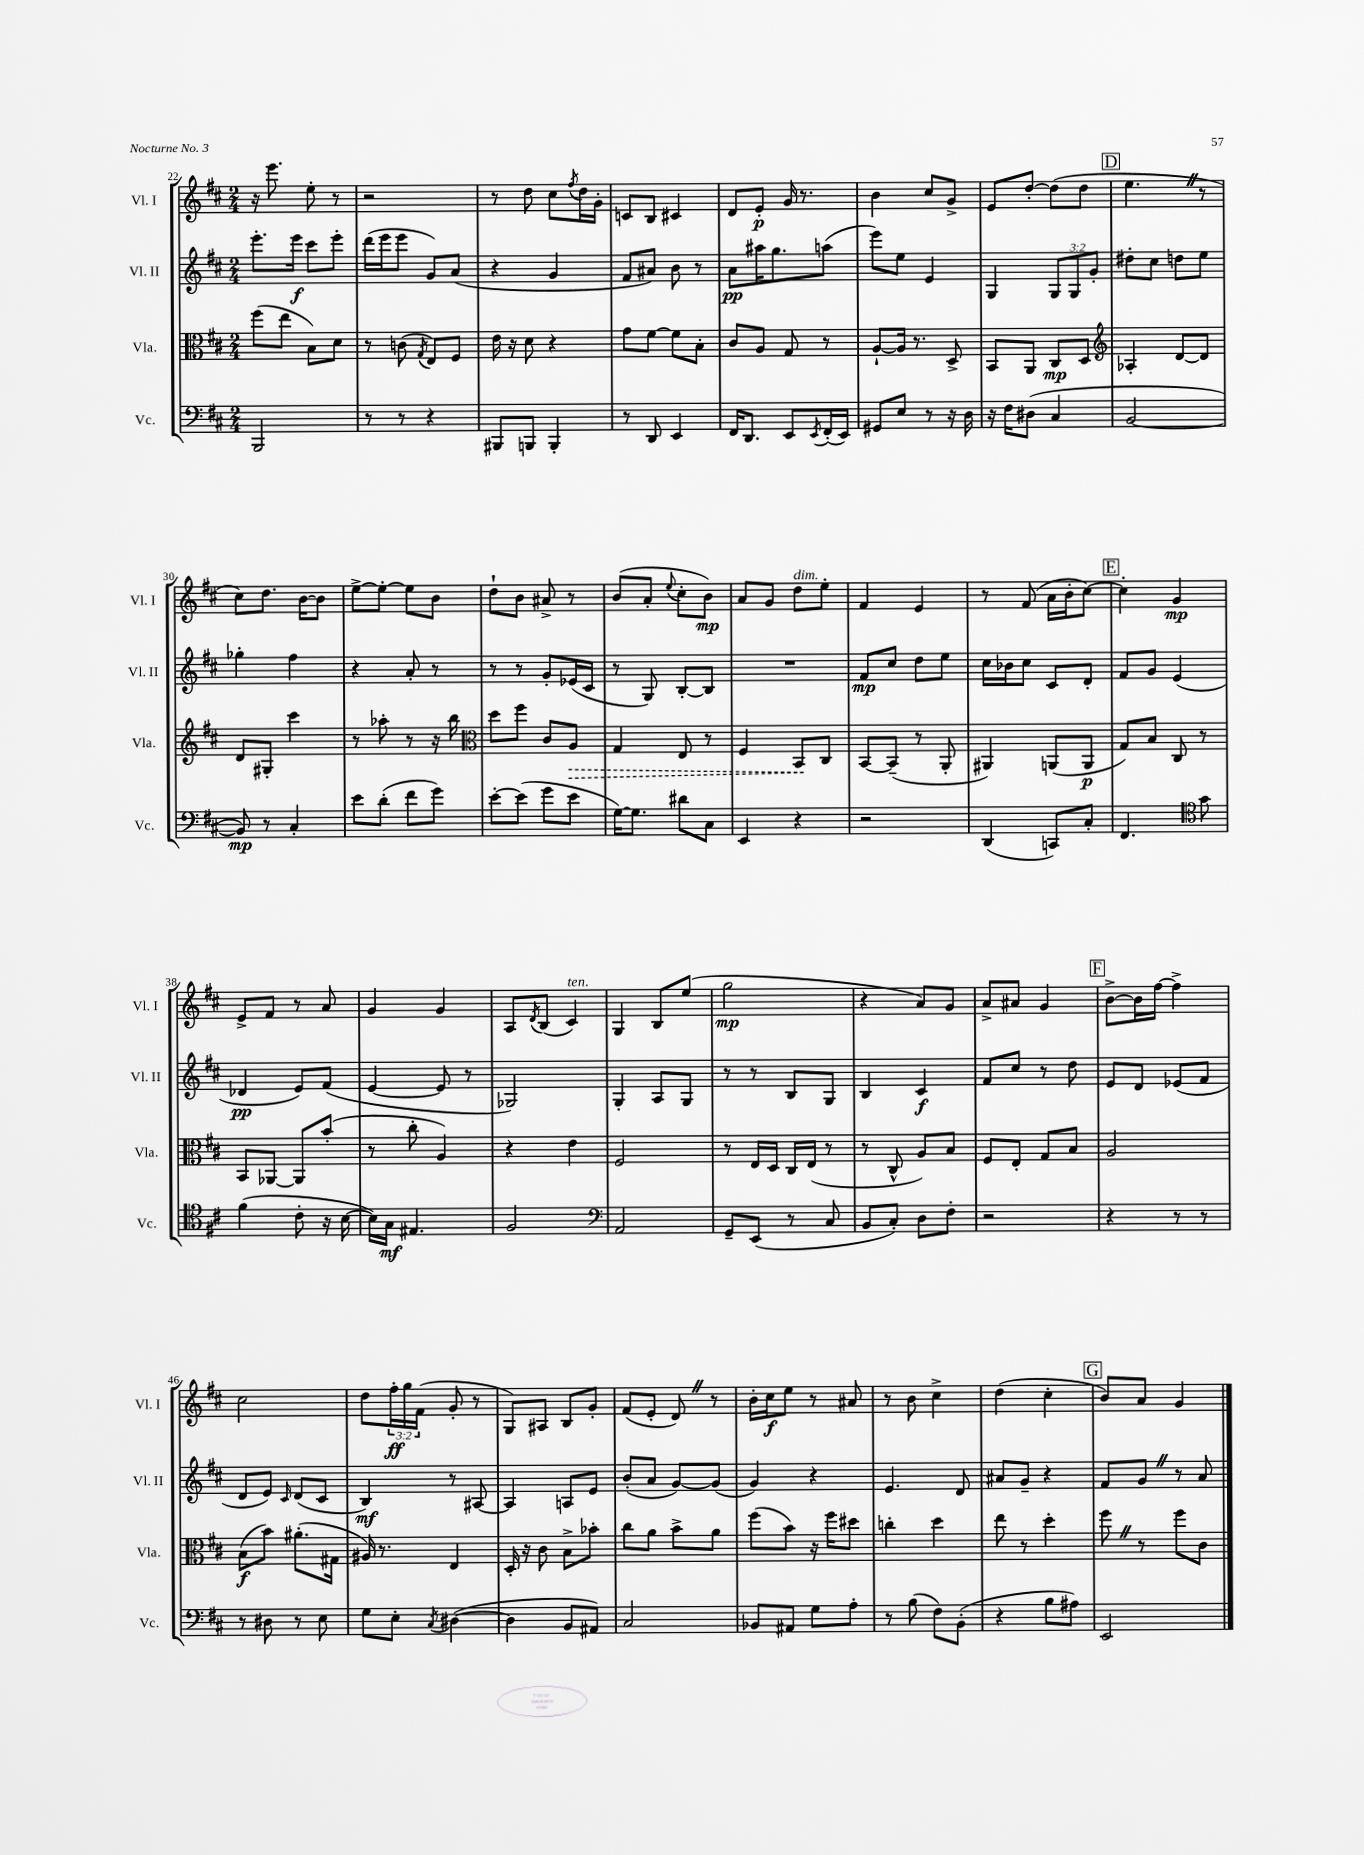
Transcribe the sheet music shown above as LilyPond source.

<<
\new StaffGroup <<
\new Staff = "s0" \with { instrumentName = "Vl. I" shortInstrumentName = "Vl. I" } {
    \clef treble \key d \major \numericTimeSignature \time 2/4 \override Staff.TupletNumber.text = #tuplet-number::calc-fraction-text
    r16 e'''8. e''8-. r8 |
    r2 |
    r8 d''8 cis''8 \acciaccatura { fis''8 } d''16 g'16-. |
    c'8 b8 cis'4 |
    d'8 e'8-.\p g'16 r8. |
    b'4 cis''8 g'8-> |
    e'8 d''8~-. d''8( d''8 |
    \mark \markup { \box "D" } e''4. \once \override BreathingSign.text = \markup { \musicglyph "scripts.caesura.straight" } \breathe r8 |
    cis''8) d''8. b'16~ b'8 |
    e''8~-> e''8~-. e''8 b'8 |
    d''8-! b'8 ais'8-> r8 |
    b'8( a'8-. \appoggiatura { e''8 } cis''8-. b'8\mp) |
    a'8 g'8 d''8^\markup { \italic "dim." } e''8-. |
    fis'4 e'4 |
    r8 fis'8( a'16 b'16-. cis''8~) |
    \mark \markup { \box "E" } cis''4-. g'4\mp |
    e'8-> fis'8 r8 a'8 |
    g'4 g'4 |
    a8 \acciaccatura { d'8 } b8( cis'4^\markup { \italic "ten." }) |
    g4 b8 e''8( |
    g''2\mp |
    r4 a'8) g'8 |
    a'8-> ais'8 g'4 |
    \mark \markup { \box "F" } b'8~-> b'16 fis''16~ fis''4-> |
    cis''2 |
    d''8 \tuplet 3/2 { fis''16-.\ff g''16 fis'16( } g'8-. r8 |
    g8) ais8 b8 g'8-. |
    fis'8( e'8-. d'8) \once \override BreathingSign.text = \markup { \musicglyph "scripts.caesura.straight" } \breathe r8 |
    b'16-. cis''16\f e''8 r8 ais'8 |
    r8 b'8 cis''4-> |
    d''4( cis''4-. |
    \mark \markup { \box "G" } b'8) a'8 g'4 \bar "|." |
}
\new Staff = "s1" \with { instrumentName = "Vl. II" shortInstrumentName = "Vl. II" } {
    \clef treble \key d \major \numericTimeSignature \time 2/4 \override Staff.TupletNumber.text = #tuplet-number::calc-fraction-text
    e'''8.-. e'''16\f cis'''8 e'''8-. |
    d'''16( e'''16 e'''8 g'8) a'8( |
    r4 g'4 |
    fis'8 ais'8) b'8 r8 |
    a'8\pp ais''16 g''8. a''8( |
    e'''8) e''8 e'4 |
    g4 \tuplet 3/2 { g8 g8 g'8-. } |
    \mark \markup { \box "D" } dis''8-. cis''8 d''8 e''8 |
    ges''4-. fis''4 |
    r4 a'8-. r8 |
    r8 r8 g'8-. ees'16( cis'16 |
    r8 g8) b8~-. b8 |
    R2 |
    fis'8\mp cis''8 d''8 e''8 |
    cis''16 bes'16 cis''8 cis'8 d'8-. |
    \mark \markup { \box "E" } fis'8 g'8 e'4( |
    des'4\pp e'8) fis'8( |
    e'4~ e'8 r8 |
    ges2) |
    g4-. a8 g8 |
    r8 r8 b8 g8 |
    b4 cis'4\f |
    fis'8 cis''8 r8 d''8 |
    \mark \markup { \box "F" } e'8 d'8 ees'8( fis'8 |
    d'8 e'8) \grace { cis'16 } d'8( cis'8 |
    b4\mf) r8 ais8~ |
    ais4 a8 e'8 |
    b'8-.( a'8 g'8~) g'8( |
    g'4) r4 |
    e'4. d'8 |
    ais'8 g'8-- r4 |
    \mark \markup { \box "G" } fis'8 g'8 \once \override BreathingSign.text = \markup { \musicglyph "scripts.caesura.straight" } \breathe r8 a'8 \bar "|." |
}
\new Staff = "s2" \with { instrumentName = "Vla." shortInstrumentName = "Vla." } {
    \clef alto \key d \major \numericTimeSignature \time 2/4
    fis''8( e''8 b8) d'8 |
    r8 c'8( \acciaccatura { g8 } e8) fis8 |
    e'16 r16 d'8 r4 |
    g'8 fis'8~ fis'8 b8-. |
    cis'8 a8 g8 r8 |
    a8~-! a16 r8. d8-> |
    b,8 a,8 cis8\mp d8 |
    \mark \markup { \box "D" } \clef treble aes4-. d'8~ d'8 |
    d'8 gis8-. cis'''4 |
    r8 aes''8-. r8 r16 b''16 |
    \clef alto d''8 fis''8 cis'8 \once \override Hairpin.style = #'dashed-line a8\> |
    g4 e8 r8 |
    fis4 b,8\! cis8 |
    b,8~ b,8--( r8 a,8-. |
    ais,4) a,8( a,8\p |
    \mark \markup { \box "E" } g8) b8 cis8 r8 |
    b,8 aes,8~ aes,8 b'8-.( |
    r8 cis''8-. a4) |
    r4 e'4 |
    fis2 |
    r8 e16 d16 cis16 e16( r8 |
    r8 cis8-^ a8) b8 |
    fis8 e8-. g8 b8 |
    \mark \markup { \box "F" } a2 |
    b8\f( b'8) ais'8.-.( gis16 |
    ais16) r8. e4 |
    d16-. r16 cis'8 b8-> bes'8-. |
    cis''8 a'8 b'8-> a'8 |
    fis''8( b'8) r16 fis''16 dis''8 |
    c''4-. d''4 |
    e''8 r8 d''4-. |
    \mark \markup { \box "G" } fis''8 \once \override BreathingSign.text = \markup { \musicglyph "scripts.caesura.straight" } \breathe r8 fis''8 cis'8 \bar "|." |
}
\new Staff = "s3" \with { instrumentName = "Vc." shortInstrumentName = "Vc." } {
    \clef bass \key d \major \numericTimeSignature \time 2/4
    b,,2 |
    r8 r8 r4 |
    bis,,8 b,,8 b,,4-. |
    r8 d,8 e,4 |
    fis,16 d,8. e,8 \acciaccatura { e,8 } fis,16-.( e,16) |
    gis,8 e8 r8 r16 d16 |
    r16 fis16 dis8( cis4 |
    \mark \markup { \box "D" } b,2~ |
    b,8\mp) r8 cis4-. |
    e'8 d'8-.( fis'8 g'8) |
    e'8~-. e'8( g'8 e'8 |
    g16~) g8. dis'8 cis8 |
    e,4 r4 |
    r2 |
    d,4( c,8) cis8-. |
    \mark \markup { \box "E" } fis,4. \clef tenor g'8 |
    fis'4( cis'8-. r16 b16~ |
    b16) g16\mf eis4. |
    fis2 |
    \clef bass a,2 |
    g,8-- e,8( r8 cis8 |
    b,8 cis8-.) d8 fis8-. |
    r2 |
    \mark \markup { \box "F" } r4 r8 r8 |
    r8 dis8 r8 e8 |
    g8 e8-. \acciaccatura { cis8 } dis4~( |
    dis4 b,8 ais,8) |
    cis2 |
    bes,8 ais,8 g8 a8-. |
    r8 b8( fis8) b,8-.( |
    r4 b8 ais8) |
    \mark \markup { \box "G" } e,2 \bar "|." |
}
>>
>>
\layout { \context { \Score currentBarNumber = #22 } }
